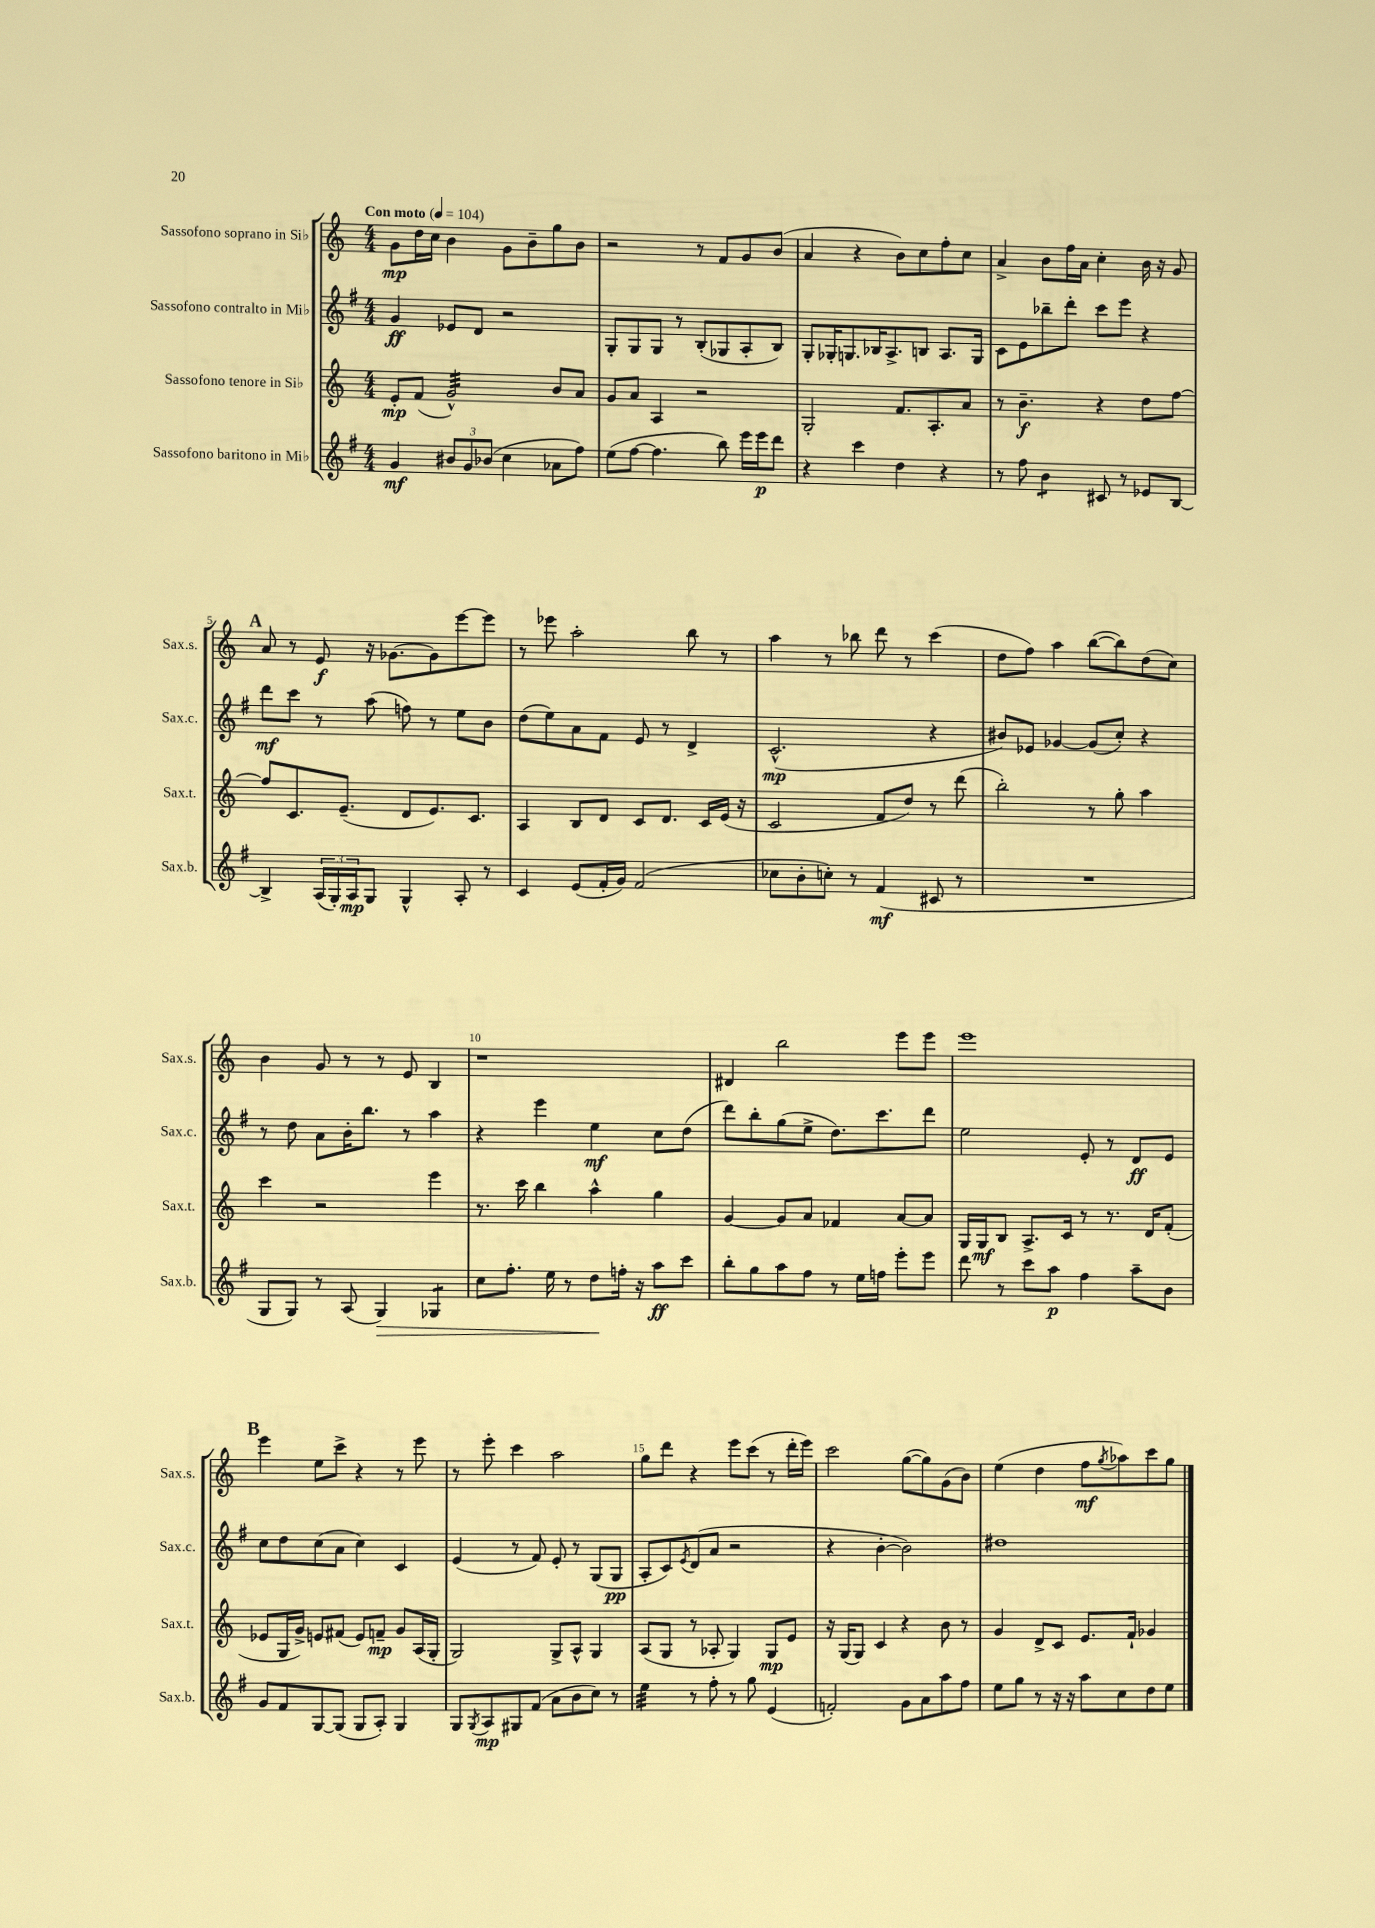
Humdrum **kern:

**kern	**kern	**kern	**kern
*staff4	*staff3	*staff2	*staff1
*clefG2	*clefG2	*clefG2	*clefG2
*k[f#]	*k[]	*k[f#]	*k[]
*M4/4	*M4/4	*M4/4	*M4/4
*MM104	*MM104	*MM104	*MM104
4g	8e'	4g	8g
.	(8f	.	16dd
.	.	.	16cc
12b#	2g^^)	8e-	4b
12g	.	.	.
.	.	8d	.
(12b-	.	.	.
4cc	.	2r	8g
.	.	.	8b~
8a-	8b	.	8gg
8ff#)	8a	.	8b
=	=	=	=
(8ee	8g	8G'	2r
[8ff#	8a	8G	.
4.ff#]	4A	8G	.
.	.	8r	.
.	2r	(8B'	8r
8bb)	.	8G-	8f
16eee	.	8A'	8g
16eee	.	.	.
8ddd	.	8B)	(8b
=	=	=	=
4r	2G'	8G'	4a
.	.	16G-'	.
.	.	8.G	.
4ccc	.	.	4r
.	.	16B-	.
.	.	8.A^	.
4dd	8.f	.	8b)
.	.	8B	8cc
.	8.A'	.	.
4r	.	8.A	8ff'
.	8a	.	8cc
.	.	16G	.
=	=	=	=
8r	8r	8c	4a^
8ff#	4.b~	8e	.
4b	.	8bb-~	8b
.	.	8ddd'	16ff
.	.	.	16a
8c#	4r	8ccc	4cc'
8r	.	8eee	.
8e-	8dd	4r	16b
.	.	.	16r
[8B	[8ff	.	8g
=	=	=	=
4B^]	8ff]	8ddd	8a
.	8.c	8ccc	8r
(24A	.	8r	8e
24G')	.	.	.
.	(8.e~	.	.
24A	.	.	.
8G	.	(8aa	16r
.	.	.	[8.g-
4G^^	8d	8ff)	.
.	8.e)	8r	8g-]
8A'	.	8ee	[8eee
.	8.c	.	.
8r	.	8b	8eee]
=	=	=	=
4c	4A	(8dd	8r
.	.	8ee)	8eee-
(8e	8B	8a	2aa'
16f#'	8d	8f#	.
16g)	.	.	.
(2f#	8c	8e	.
.	8.d	8r	.
.	.	4d^	8bb
.	16c	.	.
.	(16e	.	8r
.	16r	.	.
=	=	=	=
8cc-	2c	(2.c^^	4aa
8b'	.	.	.
8cc')	.	.	8r
8r	.	.	8bb-
(4f#	8f	.	8ddd
.	8dd)	.	8r
8c#	8r	4r	(4ccc
8r	(8ddd	.	.
=	=	=	=
1r	2bb')	8b#)	8dd
.	.	8e-	8ff)
.	.	[4g-	4aa
.	8r	(8g-]	([8bb
.	8gg'	8cc')	8bb])
.	4aa	4r	(8dd
.	.	.	8cc)
=	=	=	=
8G	4ccc	8r	4b
8G)	.	8dd	.
8r	2r	8a	8g
(8A	.	16b'	8r
.	.	8.bb	.
4G)	.	.	8r
.	.	8r	8e
4G-	4eee	4aa	4B
=	=	=	=
8cc	8.r	4r	1r
8.ff#'	.	.	.
.	16ccc	.	.
.	4bb	4eee	.
16ee	.	.	.
8r	.	.	.
8dd	4aa^^	4ee	.
16ff'	.	.	.
16r	.	.	.
8aa	4gg	8cc	.
8ccc	.	(8dd	.
=	=	=	=
8bb'	[4g	8ddd)	4d#
8gg	.	8bb'	.
8aa	8g]	(8gg	2bb
8ff#	8a	8ee^	.
8r	4f-	8.dd)	.
16ee	.	.	.
16ff	.	8.ccc	.
8eee'	[8a	.	8eee
8eee	8a]	8ddd	8eee
=	=	=	=
8ddd	16G	2ee	1eee
.	16G	.	.
8r	8B	.	.
8ccc	8.A^	.	.
8aa	.	.	.
.	16c	.	.
4ff#	8r	8e'	.
.	8.r	8r	.
8aa~	.	8d	.
.	16d	.	.
8b	(8f'	8e	.
=	=	=	=
8g	8e-	8cc	4eee
8f#	16G	8dd	.
.	16g^)	.	.
[8G	8e	(8cc	8ee
(8G]	(8f#	8a	8ccc^
8G	8e)	4cc)	4r
8A')	8f~	.	.
4G	8g	4c	8r
.	(16A	.	8eee
.	16G'	.	.
=	=	=	=
8G	2G)	(4e	8r
8qG	.	.	.
8A	.	.	8eee'
8G#	.	8r	4ccc
(8f#	.	8f#)	.
8a	8G^	8e'	2aa
8b	8A^^	8r	.
8cc)	4G	(8G	.
8r	.	8G	.
=	=	=	=
4ee	(8A	8A'	8gg
.	8G	8c)	8ddd
.	.	8qe	.
8r	8r	(8d	4r
8ff#'	8A-'	8a	.
8r	4G)	2r	8eee
8gg	.	.	(8ccc
(4e	8G	.	8r
.	8e	.	16ddd'
.	.	.	16eee)
=	=	=	=
2f')	16r	4r	2ccc
.	(16G	.	.
.	8G)	.	.
.	4c	[4b'	.
8g	4r	2b])	([8gg
8a	.	.	8gg])
8aa	8b	.	(8g
8ff#	8r	.	8b)
=	=	=	=
8ee	4g	1dd#	(4ee
8gg	.	.	.
8r	8d^	.	4dd
16r	8c	.	.
16r	.	.	.
8aa	8.e	.	8ff
.	.	.	8qgg
8cc	.	.	8aa-)
.	16f`	.	.
8dd	4g-	.	8ccc
8ee	.	.	8gg
==	==	==	==
*-	*-	*-	*-
